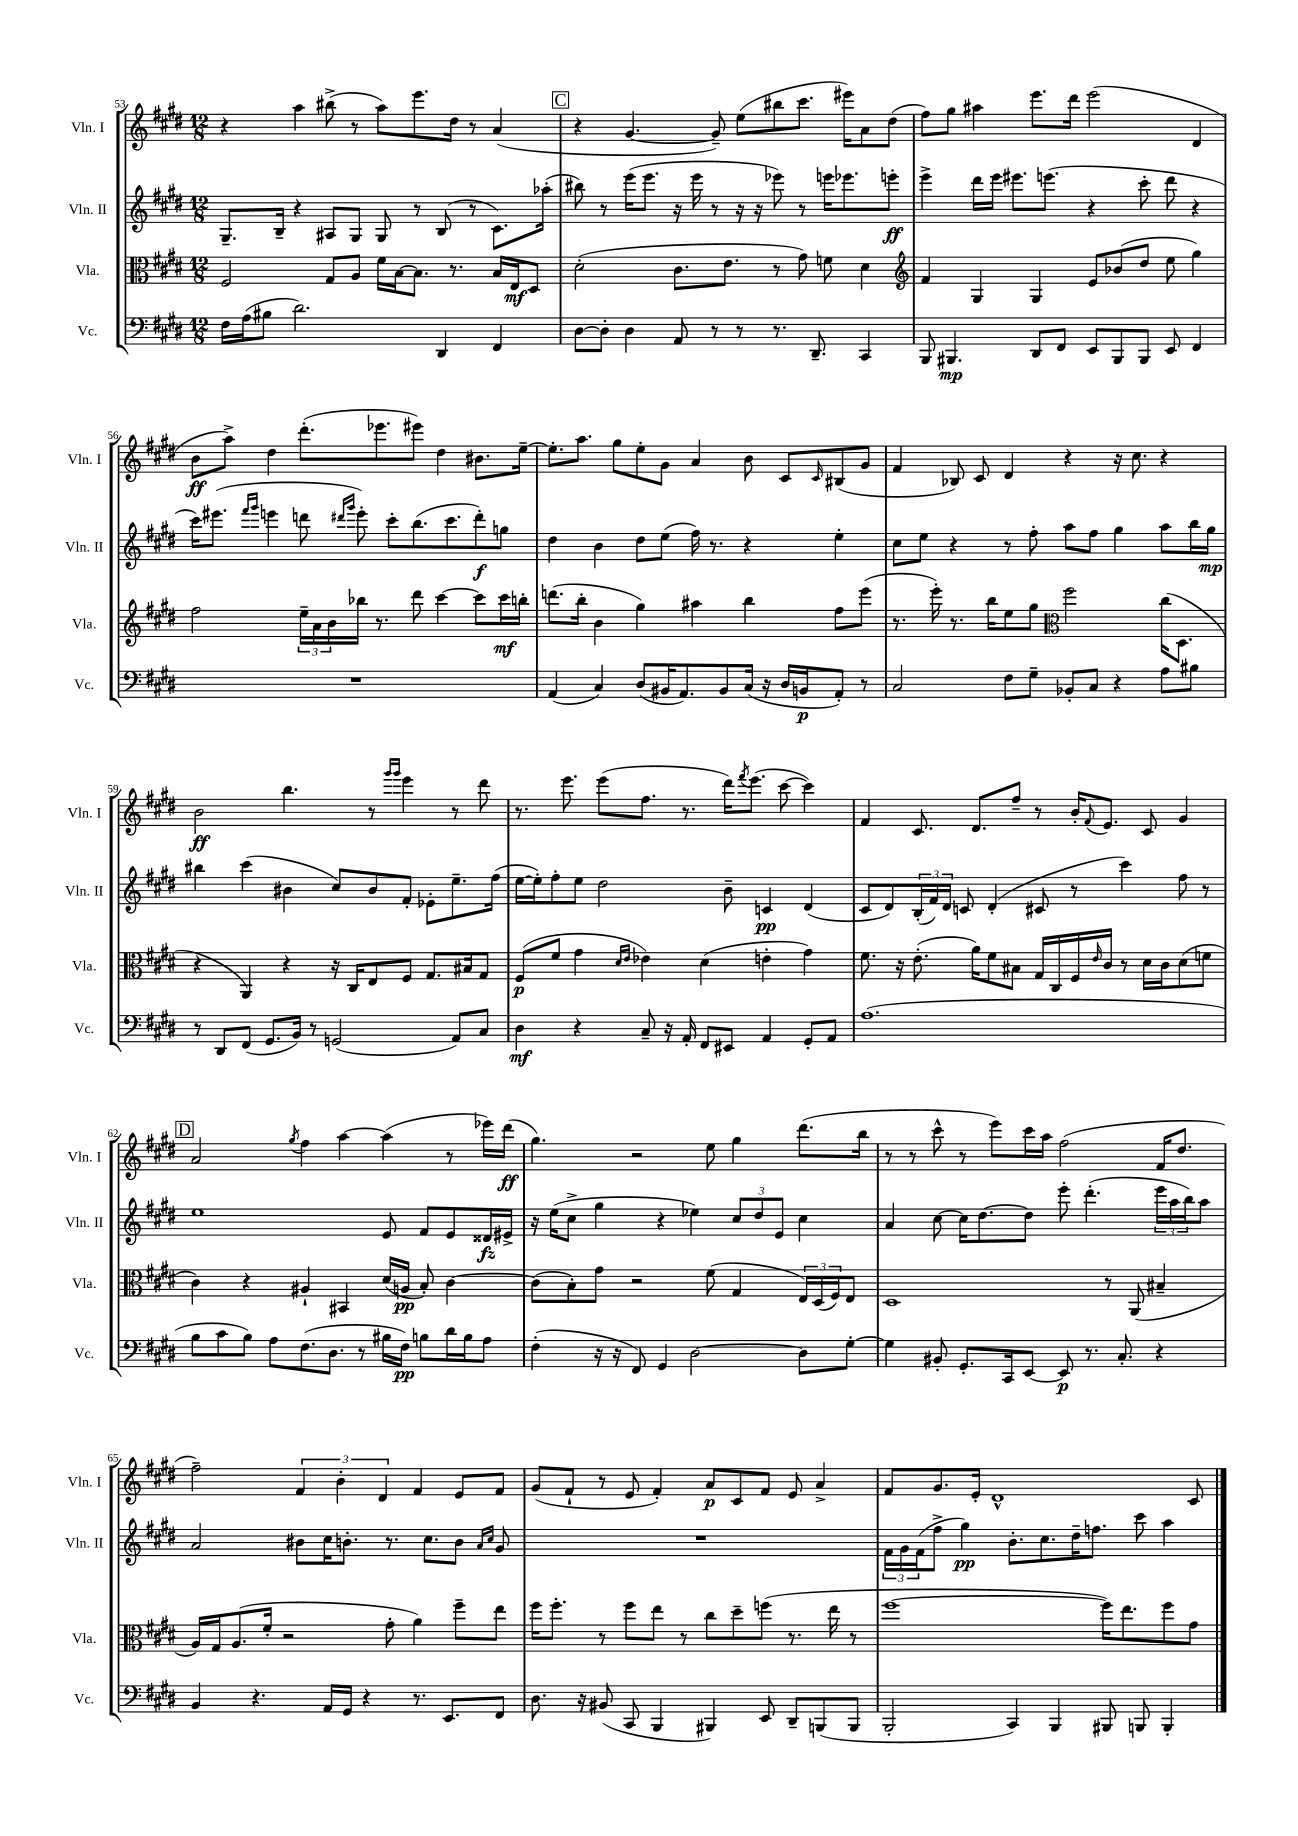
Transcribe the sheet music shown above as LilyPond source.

<<
\new StaffGroup <<
\new Staff = "s0" \with { instrumentName = "Vln. I" shortInstrumentName = "Vln. I" } {
    \clef treble \key e \major \numericTimeSignature \time 12/8
    r4 a''4 bis''8->( r8 a''8) e'''8. dis''16 r8 a'4( |
    \mark \markup { \box "C" } r4 gis'4.~ gis'8--) e''8( bis''8 cis'''8. eis'''16) a'8 dis''8( |
    fis''8) gis''8 ais''4 e'''8. dis'''16 e'''2( dis'4 |
    b'8\ff a''8->) dis''4 dis'''8.-.( ees'''8. eis'''8) dis''4 bis'8. e''16~-- |
    e''8.-. a''8. gis''8 e''8-. gis'8 a'4 b'8 cis'8 \grace { cis'16 } bis8( gis'8 |
    fis'4 bes8) cis'8 dis'4 r4 r16 cis''8. r4 |
    b'2\ff b''4. r8 \grace { gis'''16 gis'''16 } e'''4 r8 dis'''8 |
    r8. e'''8. e'''8( fis''8. r8. dis'''16) \acciaccatura { fis'''8 } e'''8.( cis'''8~ cis'''4) |
    fis'4 cis'8. dis'8. fis''8-- r8 b'16-. \appoggiatura { fis'8 } e'8. cis'8 gis'4 |
    \mark \markup { \box "D" } a'2 \acciaccatura { gis''8 } fis''4 a''4~ a''4( r8 ees'''16) dis'''16\ff( |
    gis''4.) r2 e''8 gis''4 dis'''8.( b''16 |
    r8 r8 cis'''8-^ r8 e'''8) cis'''16 a''16 fis''2( fis'16 dis''8. |
    fis''2--) \tuplet 3/2 { fis'4 b'4-. dis'4 } fis'4 e'8 fis'8 |
    gis'8( fis'8-! r8 e'8 fis'4-.) a'8\p cis'8 fis'8 e'8 a'4-> |
    fis'8 gis'8. e'16-. dis'1-^ cis'8 \bar "|." |
}
\new Staff = "s1" \with { instrumentName = "Vln. II" shortInstrumentName = "Vln. II" } {
    \clef treble \key e \major \numericTimeSignature \time 12/8
    gis8.-- b16-- r4 ais8 gis8 gis8 r8 b8( r8 cis'8.) aes''16-.( |
    \mark \markup { \box "C" } bis''8) r8 e'''16( e'''8. r16 e'''16 r8 r16 r16 ees'''8) r8 e'''16 ees'''8. e'''8-.\ff |
    e'''4-> dis'''16 e'''16 eis'''8. e'''8.( r4 cis'''8-. dis'''8 r4 |
    cis'''16) eis'''8.( \grace { fis'''16 gis'''16 } e'''4 d'''8 \grace { dis'''16 gis'''16 } e'''8-.) cis'''8-. b''8.( cis'''8. dis'''8-.\f) g''8 |
    dis''4 b'4 dis''8 e''8( fis''16) r8. r4 e''4-. |
    cis''8 e''8 r4 r8 fis''8-. a''8 fis''8 gis''4 a''8 b''16 gis''16\mp |
    bis''4 cis'''4( bis'4 cis''8) bis'8 fis'8-. ees'8-. e''8.-- fis''16( |
    e''16~ e''16-.) fis''8-. e''8 dis''2 b'8-- c'4\pp dis'4( |
    cis'8 dis'8) \tuplet 3/2 { b16-.( fis'16) dis'16 } c'8 dis'4-.( cis'8 r8 cis'''4) fis''8 r8 |
    \mark \markup { \box "D" } e''1 e'8 fis'8 e'8 disis'16\fz eis'16-> |
    r16 e''16( cis''8-> gis''4 r4 ees''4) \tuplet 3/2 { cis''8 dis''8 e'8 } cis''4 |
    a'4 cis''8~ cis''16 dis''8.~ dis''8 e'''8-. dis'''4.-.( \tuplet 3/2 { e'''16 a''16 b''16) } a''8 |
    a'2 bis'8 cis''16 b'8.-. r8. cis''8. b'8 \grace { a'16 cis''16 } gis'8 |
    R1. |
    \tuplet 3/2 { fis'16 gis'16 fis'16( } fis''8-> gis''4\pp) b'8.-. cis''8. dis''16-- f''8. cis'''8 a''4 \bar "|." |
}
\new Staff = "s2" \with { instrumentName = "Vla." shortInstrumentName = "Vla." } {
    \clef alto \key e \major \numericTimeSignature \time 12/8
    fis2 gis8 a8 fis'16 b16~ b8. r8. b16 e16\mf dis8 |
    \mark \markup { \box "C" } dis'2-.( cis'8. e'8. r8 gis'8) f'8 dis'4 |
    \clef treble fis'4 gis4 gis4 e'8 bes'8( dis''8 e''8 gis''4) |
    fis''2 \tuplet 3/2 { e''16-- a'16 b'16 } bes''16 r8. dis'''8 cis'''4~ cis'''8 cis'''16\mf b''16-. |
    d'''8.( b''16-. b'4 gis''4) ais''4 b''4 fis''8 e'''8( |
    r8. e'''16-.) r8. b''16 e''8 gis''8 \clef alto fis''2 cis''16( dis8. |
    r4 a,4) r4 r16 cis16 e8 fis8 gis8. bis16 gis8 |
    fis8\p( fis'8 gis'4 \grace { dis'16 e'16 } ees'4) dis'4( e'4-. gis'4) |
    fis'8. r16 e'8.-.( a'16) fis'8 bis8 gis16 cis16 fis16 \grace { e'16 } cis'16 r8 dis'16 cis'16 dis'8( f'8 |
    \mark \markup { \box "D" } cis'4) r4 ais4-! bis,4 dis'16( a16\pp b8-.) cis'4~ |
    cis'8( b8-.) gis'8 r2 fis'8( gis4 \tuplet 3/2 { e16) dis16( fis16) } e8 |
    dis1 r8 a,8( bis4-- |
    a16) gis16 a8.( fis'16-. r2 gis'8-. a'4) fis''8-- e''8 |
    fis''16 fis''8.-. r8 fis''8 e''8 r8 cis''8 dis''8-- f''8( r8. e''16 r8 |
    fis''1~ fis''16) e''8. fis''8 gis'8 \bar "|." |
}
\new Staff = "s3" \with { instrumentName = "Vc." shortInstrumentName = "Vc." } {
    \clef bass \key e \major \numericTimeSignature \time 12/8
    fis16 a16( bis8 dis'2.) dis,4 fis,4 |
    \mark \markup { \box "C" } dis8~ dis8-. dis4 a,8 r8 r8 r8. dis,8.-- cis,4 |
    b,,8 bis,,4.\mp dis,8 fis,8 e,8 bis,,8 bis,,8 e,8 fis,4 |
    R1. |
    a,4( cis4) dis8( bis,16 a,8.) bis,8 cis16( r16 dis16 b,16\p a,8-.) r8 |
    cis2 fis8 gis8-- bes,8-. cis8 r4 a8 bis8 |
    r8 dis,8 fis,8( gis,8. b,16) r8 g,2( a,8) cis8 |
    dis4\mf r4 cis8-- r16 a,16-. fis,8 eis,8 a,4 gis,8-. a,8 |
    a1.( |
    \mark \markup { \box "D" } b8 cis'8 b8) a8 fis8.( dis8. r8 bis16 fis16\pp) b8 dis'16 b16 a8 |
    fis4-.( r16 r16 fis,8) gis,4 dis2~ dis8 gis8~-. |
    gis4 bis,8-. gis,8.-. cis,16 e,8~ e,8\p r8. cis8.-. r4 |
    b,4 r4. a,16 gis,16 r4 r8. e,8. fis,8 |
    dis8. r16 bis,8( cis,8 b,,4 bis,,4) e,8 dis,8-- b,,8( b,,8 |
    b,,2-. cis,4) b,,4 bis,,8 b,,8 b,,4-. \bar "|." |
}
>>
>>
\layout { \context { \Score currentBarNumber = #53 } }
